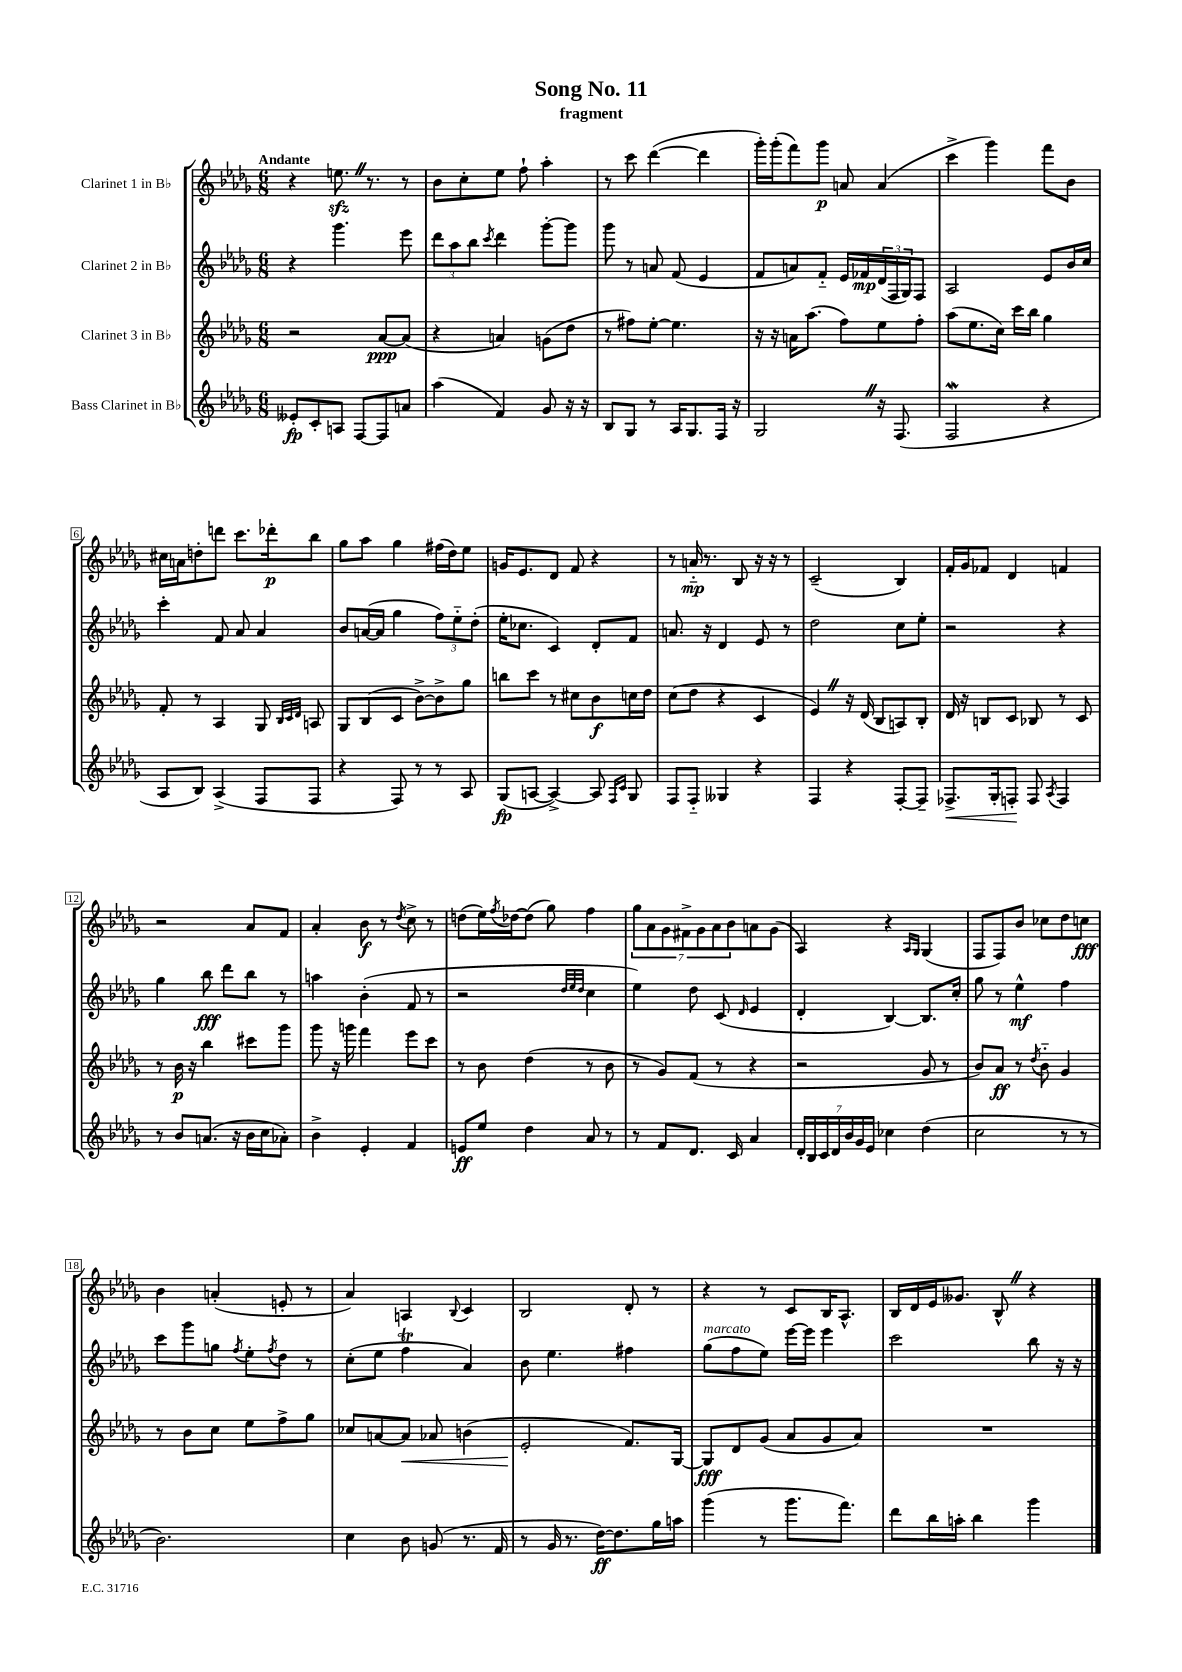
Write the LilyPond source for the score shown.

\header { title = "Song No. 11" subtitle = "fragment" }
<<
\new StaffGroup <<
\new Staff = "s0" \with { instrumentName = "Clarinet 1 in Bb" } {
    \clef treble \key des \major \numericTimeSignature \time 6/8 \tempo "Andante"
    r4 e''8.\sfz \once \override BreathingSign.text = \markup { \musicglyph "scripts.caesura.straight" } \breathe r8. r8 |
    bes'8 c''8-. ees''8 f''8-! aes''4-. |
    r8 c'''8 des'''4~( des'''4 |
    ges'''16-.) ges'''16-.( f'''8) ges'''8\p a'8 a'4( |
    c'''4-> ges'''4) f'''8 bes'8 |
    cis''16 a'16 d''8-. d'''8 c'''8. des'''16-.\p bes''8 |
    ges''8 aes''8 ges''4 fis''16( des''16) ees''8 |
    g'16 ees'8. des'8 f'8 r4 |
    r8 a'16-_\mp r8. bes8 r16 r16 r8 |
    c'2--( bes4) |
    f'16-. ges'16 fes'8 des'4 f'4 |
    r2 aes'8 f'8 |
    aes'4-. bes'8\f r8 \acciaccatura { des''8 } c''8-> r8 |
    d''8( ees''16) \acciaccatura { f''8 } des''16~ des''8( ges''8) f''4 |
    \tuplet 7/4 { ges''8 aes'8 ges'8 fis'8-> ges'8 aes'8 bes'8 } a'8 ges'8( |
    aes4) r4 \grace { aes16 ges16 } ges4( |
    f8 f8) bes'8 ces''8 des''8 c''8\fff |
    bes'4 a'4-.( e'8-. r8 |
    aes'4) a4 \appoggiatura { bes8 } c'4 |
    bes2 des'8-. r8 |
    r4 r8 c'8 bes16 aes8.-^ |
    bes16 des'16 ees'16 geses'8. bes8-^ \once \override BreathingSign.text = \markup { \musicglyph "scripts.caesura.straight" } \breathe r4 \bar "|." |
}
\new Staff = "s1" \with { instrumentName = "Clarinet 2 in Bb" } {
    \clef treble \key des \major \numericTimeSignature \time 6/8
    r4 ges'''4. ees'''8 |
    \tuplet 3/2 { des'''8 aes''8 bes''8 } \acciaccatura { c'''8 } des'''4 ges'''8~-. ges'''8 |
    ges'''8 r8 a'8 f'8( ees'4 |
    f'8 a'8) f'8-_ ees'16 fes'16\mp \tuplet 3/2 { des'16( f16 ges16) } f8 |
    aes2 ees'8 bes'16 c''16 |
    c'''4-. f'8 aes'8 aes'4 |
    bes'8 a'16~( a'16 ges''4 \tuplet 3/2 { f''8) ees''8-_ des''8-.( } |
    ees''16-. ces''8. c'4) des'8-. f'8 |
    a'8. r16 des'4 ees'8 r8 |
    des''2 c''8 ees''8-. |
    r2 r4 |
    ges''4 bes''8\fff des'''8 bes''8 r8 |
    a''4 bes'4-.( f'8 r8 |
    r2 \grace { des''32 ees''32 des''32 } c''4 |
    ees''4) des''8 c'8( \grace { des'16 } ees'4 |
    des'4-. bes4~) bes8. c''16-. |
    ges''8 r8 ees''4-^\mf f''4 |
    c'''8 ges'''8 g''8 \acciaccatura { f''8 } ees''8-. \acciaccatura { f''8 } des''8 r8 |
    c''8-.( ees''8 f''4\trill aes'4) |
    bes'8 ees''4. fis''4 |
    ges''8^\markup { \italic "marcato" }( f''8 ees''8) ees'''16~ ees'''16 ees'''4 |
    c'''2 bes''8 r16 r16 \bar "|." |
}
\new Staff = "s2" \with { instrumentName = "Clarinet 3 in Bb" } {
    \clef treble \key des \major \numericTimeSignature \time 6/8
    r2 aes'8~\ppp aes'8( |
    r4 a'4) g'8( des''8 |
    r8 fis''8) ees''8~-. ees''4. |
    r16 r16 a'16 aes''8.( f''8) ees''8 f''8-. |
    aes''8( ees''8. c''16) c'''16 bes''16 ges''4 |
    f'8-. r8 aes4 ges8 \grace { bes32 c'32 des'32 } a8 |
    ges8 bes8( c'8 bes'8~->) bes'8-> ges''8 |
    b''8 c'''8 r8 cis''8 bes'8\f c''16 des''16 |
    c''8( des''8 r4 c'4 |
    ees'4) \once \override BreathingSign.text = \markup { \musicglyph "scripts.caesura.straight" } \breathe r16 des'16( bes8 a8) bes8-. |
    des'16 r16 b8 c'8 bes8 r8 c'8 |
    r8 bes'16\p r16 bes''4 cis'''8 ges'''8 |
    ges'''8 r16 g'''16 f'''4 ees'''8 c'''8 |
    r8 bes'8 des''4( r8 bes'8 |
    r8 ges'8) f'8( r8 r4 |
    r2 ges'8 r8 |
    bes'8) aes'8\ff r8 \acciaccatura { des''8 } bes'8-_ ges'4 |
    r8 bes'8 c''8 ees''8 f''8-> ges''8 |
    ces''8 a'8~ a'8\< aes'8 b'4( |
    ees'2-.\! f'8.) ges16~ |
    ges8\fff des'8 ges'8( aes'8 ges'8 aes'8) |
    R2. \bar "|." |
}
\new Staff = "s3" \with { instrumentName = "Bass Clarinet in Bb" } {
    \clef treble \key des \major \numericTimeSignature \time 6/8
    eeses'8-.\fp c'8-. a8 f8~ f8 a'8 |
    aes''4( f'4) ges'8 r16 r16 |
    bes8 ges8 r8 aes16 ges8. f16 r16 |
    ges2 \once \override BreathingSign.text = \markup { \musicglyph "scripts.caesura.straight" } \breathe r16 f8.( |
    f2\mordent r4 |
    aes8 bes8) aes4->( f8 f8 |
    r4 f8) r8 r8 aes8 |
    ges8\fp( a8~ a4~->) a8 \grace { f16 c'16 } ges8 |
    f8 f8-_ geses4 r4 |
    f4 r4 f8~-. f8-- |
    fes8.->\< ges16-. f8-.\! f8 \acciaccatura { aes8 } f4 |
    r8 bes'8 a'8.( r16 bes'16 c''16 aes'8-.) |
    bes'4-> ees'4-. f'4 |
    e'8\ff ees''8 des''4 aes'8 r8 |
    r8 f'8 des'8. c'16 aes'4 |
    \tuplet 7/4 { des'16-. bes16 c'16 des'16 bes'16 ges'16 ees'16 } ces''4 des''4( |
    c''2 r8 r8 |
    bes'2.) |
    c''4 bes'8 g'8( r8. f'16 |
    r8 ges'16 r8. des''16~\ff) des''8. ges''16 a''16 |
    ges'''4( r8 ges'''8. f'''8.) |
    des'''8 bes''16 a''16-. bes''4 ges'''4 \bar "|." |
}
>>
>>
\layout { \context { \Score \override BarNumber.stencil = #(make-stencil-boxer 0.1 0.3 ly:text-interface::print) } }
